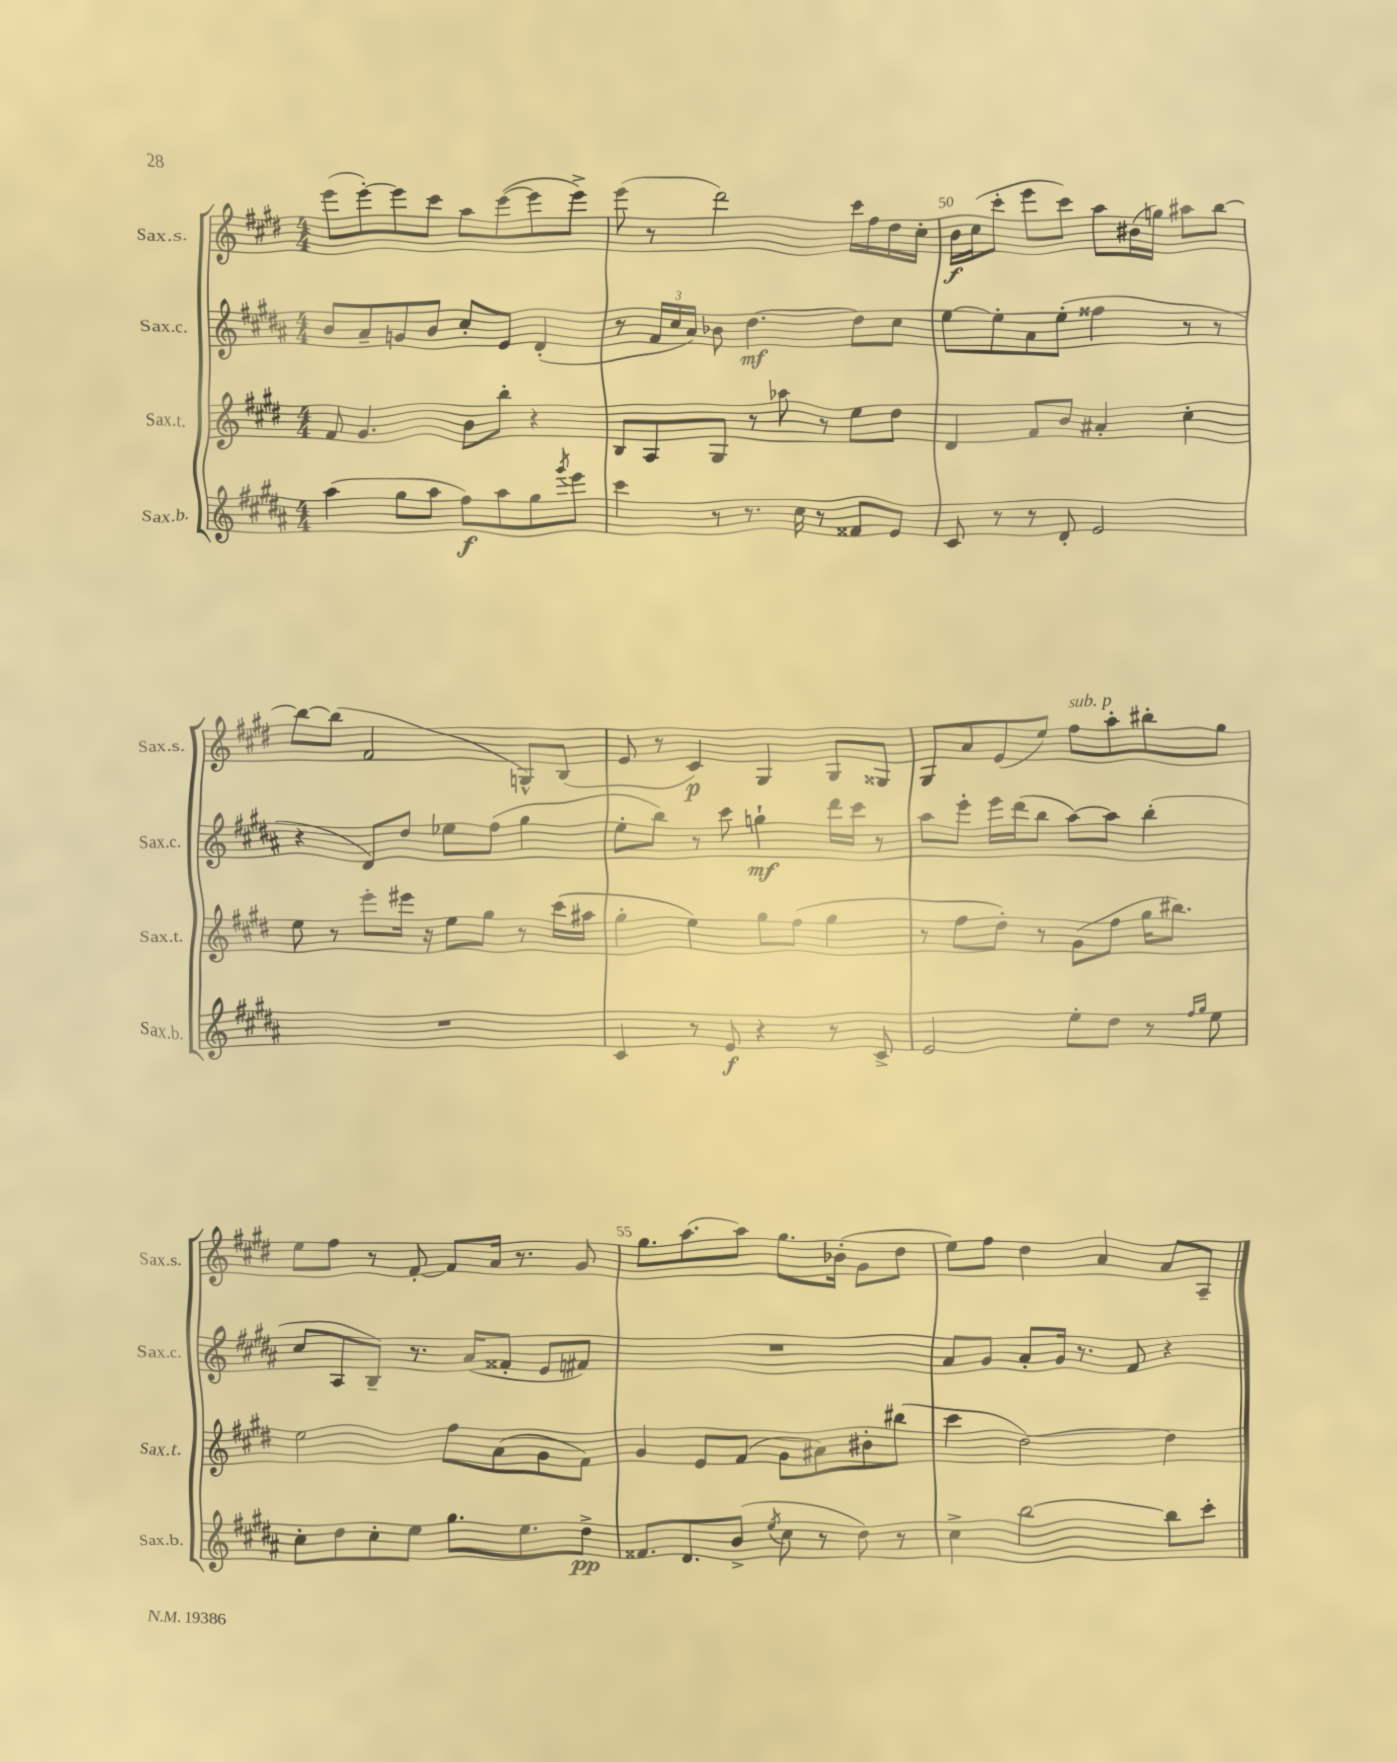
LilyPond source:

<<
\new StaffGroup <<
\new Staff = "s0" \with { instrumentName = "Sax.s." shortInstrumentName = "Sax.s." } {
    \clef treble \key e \major \numericTimeSignature \time 4/4
    e'''8( e'''8~-.) e'''8 cis'''8 a''8 e'''8~( e'''8 e'''8->) |
    e'''8( r8 dis'''2) cis'''16 fis''16 dis''16 cis''16-. |
    b'16\f cis''16( cis'''8-. e'''8 cis'''8) a''8 bis'16( g''16) ais''8 b''8~ |
    b''8~ b''8( fis'2 g8-^) b8( |
    e'8 r8 cis'4\p) gis4 gis8 gisis8 |
    gis8 a'8 e'8( e''8) fis''8^\markup { \italic "sub. p" } a''8-. bis''8-. gis''8 |
    e''8 fis''8 r8 fis'8~-. fis'8 a'16 r8. gis'8 |
    gis''8. a''8.~ a''8 gis''8. bes'16-.( gis'8 dis''8 |
    e''8) fis''8 dis''4 a'4 a'8 a8-- \bar "|." |
}
\new Staff = "s1" \with { instrumentName = "Sax.c." shortInstrumentName = "Sax.c." } {
    \clef treble \key b \major \numericTimeSignature \time 4/4
    b'8 ais'8-- g'8 b'8 cis''8-. e'8 dis'4-.( |
    r8 \tuplet 3/2 { fis'16 cis''16 ais'16) } bes'8 dis''4.~\mf dis''8 cis''8 |
    e''8~ e''8-. ais'8 e''8-.( fisis''4 r8 r8 |
    r4 dis'8) dis''8 ees''8 fis''8( gis''4 |
    e''8-. b''8) r8 cis'''8 g''4-!\mf dis'''16 cis'''16 r8 |
    ais''8 e'''8-. e'''16 dis'''16( b''8 ais''8~) ais''8 b''4-.( |
    cis''8 ais8 b8--) r8. ais'16( fisis'8-. e'8 fis'8) |
    R1 |
    ais'8 gis'8 ais'8-. gis'16 r8. fis'8 r4 \bar "|." |
}
\new Staff = "s2" \with { instrumentName = "Sax.t." shortInstrumentName = "Sax.t." } {
    \clef treble \key e \major \numericTimeSignature \time 4/4
    fis'8 gis'4. b'8 b''8-. r4 |
    b8 a8 gis8 r8 aes''8 r8 e''8 dis''8 |
    dis'4 fis'8 b'8 ais'4-. cis''4-. |
    e''8 r8 e'''8-. eis'''16 r16 e''8 gis''8 r8 cis'''16( ais''16 |
    gis''4-. e''4) gis''8 fis''8( gis''4 |
    r8 fis''8 dis''8-.) r8 gis'8( fis''8 gis''16 bis''8.) |
    e''2 fis''8 a'8( gis'8 fis'8) |
    gis'4 e'8 fis'8( gis'8 ais'8) bis'8-. bis''8( |
    cis'''4 dis''2~) dis''4 \bar "|." |
}
\new Staff = "s3" \with { instrumentName = "Sax.b." shortInstrumentName = "Sax.b." } {
    \clef treble \key b \major \numericTimeSignature \time 4/4
    ais''4( gis''8 ais''8 fis''8\f) ais''8 gis''8 \acciaccatura { gis'''8 } e'''8 |
    cis'''4 r8 r8. cis''16 r8 fisis'8 e'8 |
    cis'8 r8 r8 dis'8-. e'2 |
    R1 |
    cis'4 r8 e'8\f r4 r8 cis'8-> |
    e'2 e''8-. dis''8 r8 \grace { fis''16 gis''16 } e''8 |
    cis''8-. dis''8 cis''8-. e''8 gis''8. e''8. dis''8->\pp |
    fisis'8. dis'8. b'8->( \acciaccatura { e''8 } cis''8 r8 dis''8) r8 |
    cis''4-> b''2~ b''8 cis'''8-. \bar "|." |
}
>>
>>
\layout { \context { \Score currentBarNumber = #48 \override BarNumber.break-visibility = ##(#f #t #t) barNumberVisibility = #(every-nth-bar-number-visible 5) } }
